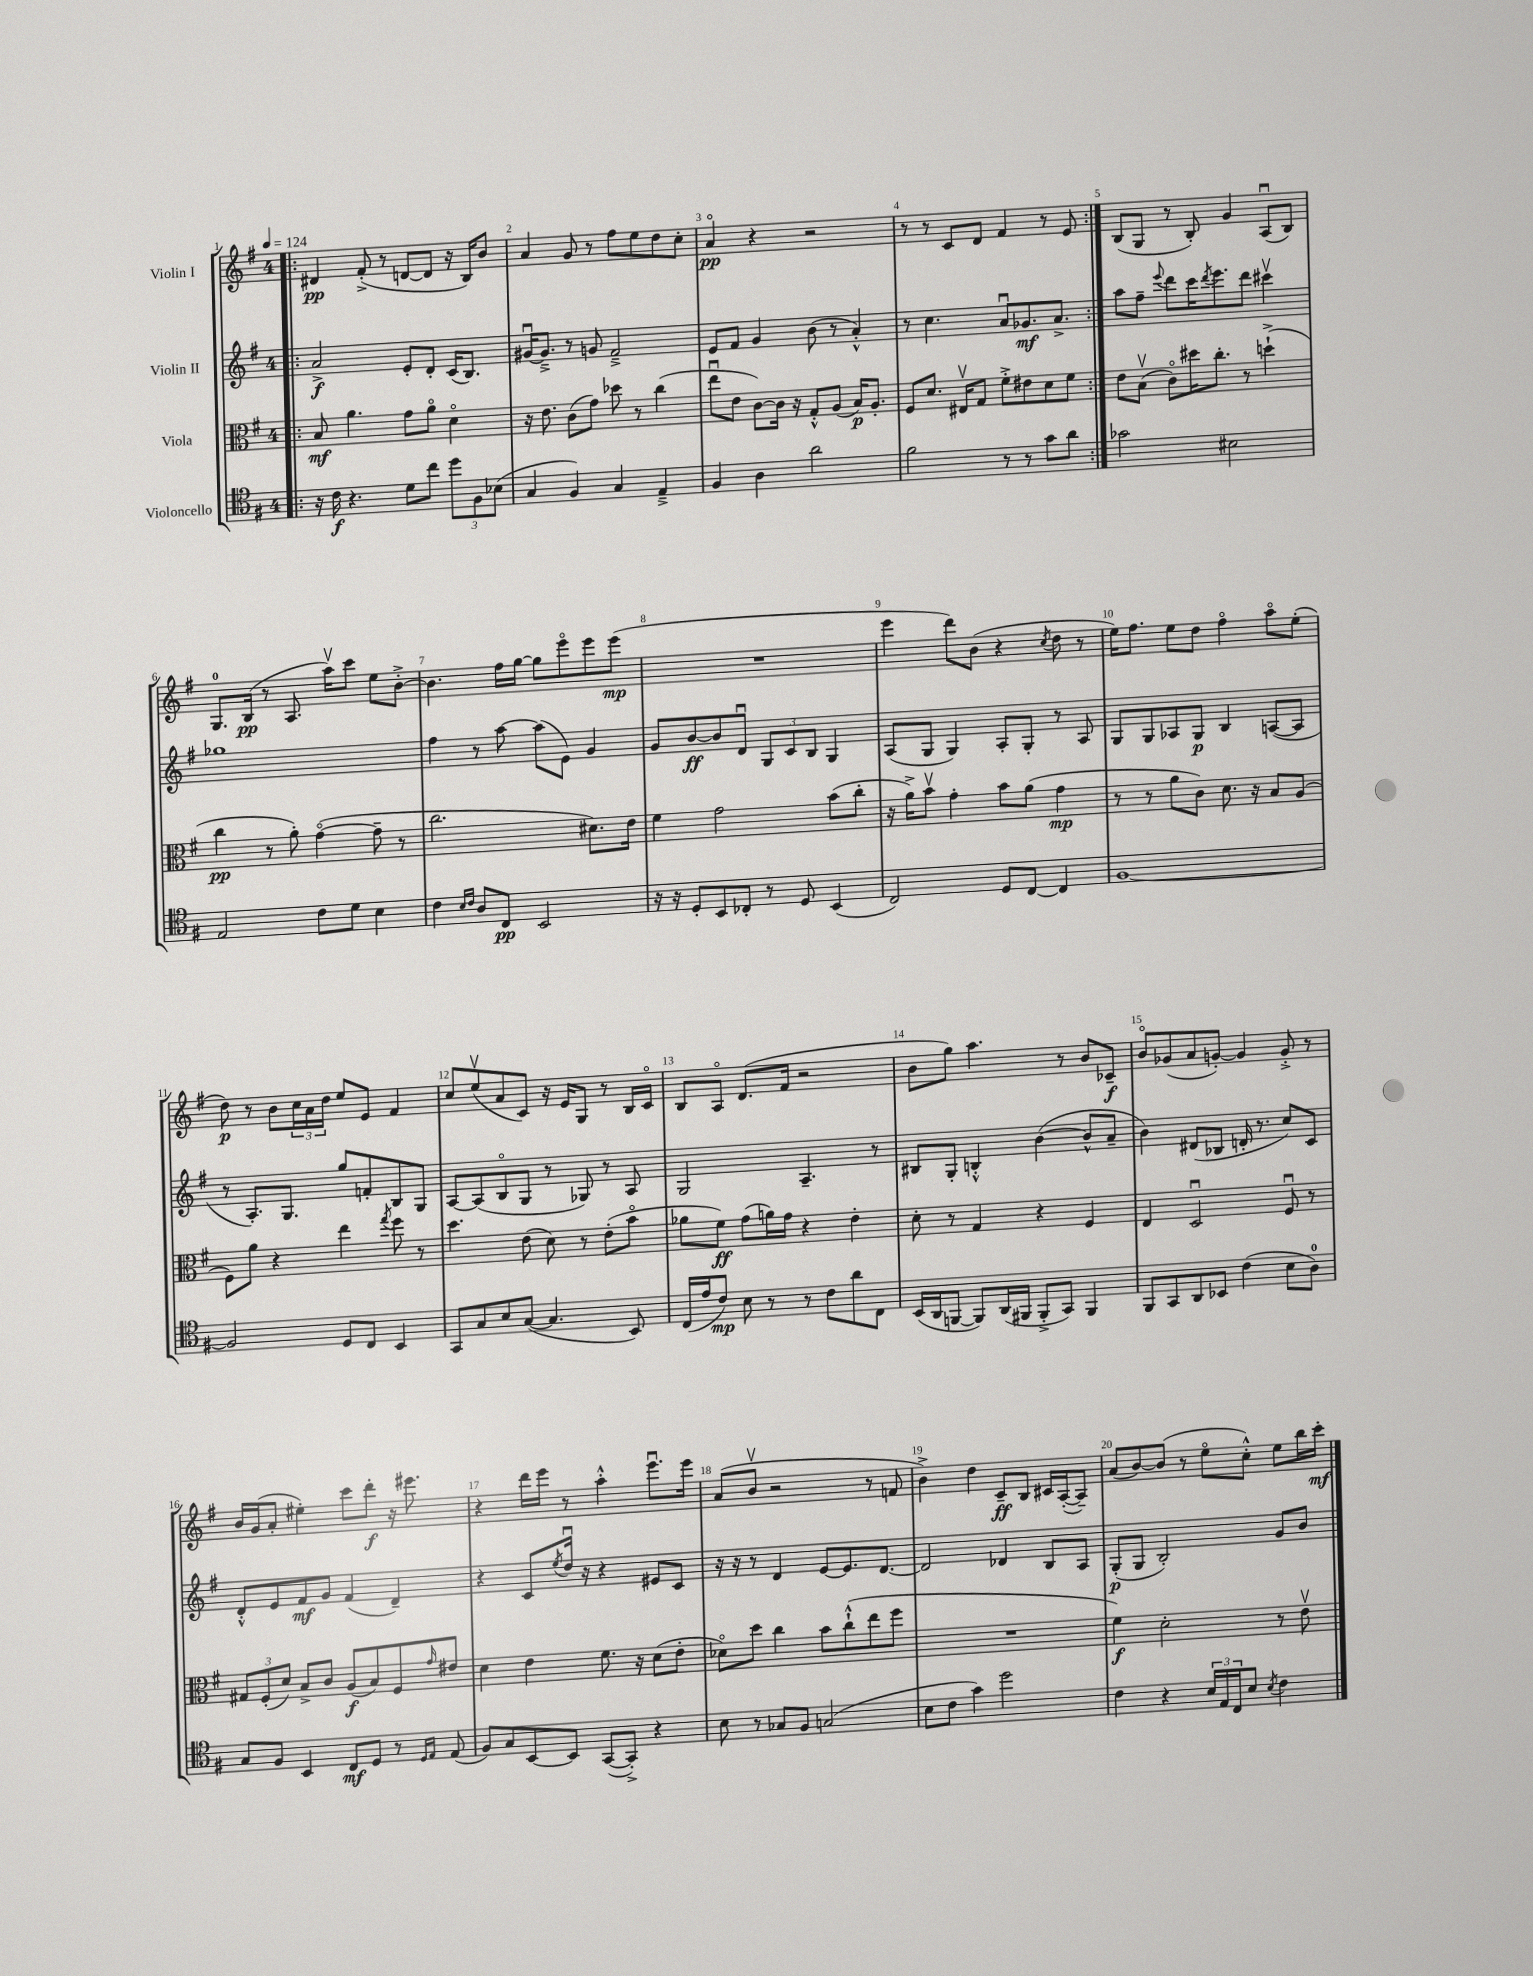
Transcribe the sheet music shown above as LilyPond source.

<<
\new StaffGroup <<
\new Staff = "s0" \with { instrumentName = "Violin I" } {
    \clef treble \key g \major \once \override Staff.TimeSignature.style = #'single-digit \time 4/4 \tempo 4 = 124
    \repeat volta 2 { \bar ".|:" dis'4\pp fis'8-.->( r8 d'8~ d'8 r16 b16) b'8 |
    a'4 g'8 r8 fis''8 e''8 d''8 c''8-. |
    a'4\flageolet\pp r4 r2 |
    r8 r8 c'8 d'8 fis'4 r8 e'8 | }
    b8( g8 r8 b8-.) g'4 a8\downbow( b8) |
    g8.-0 b16\pp( r8 a8. a''16\upbow) c'''8 e''8 b'8~-.-> |
    b'4. fis''16 g''16~ g''8 e'''8\flageolet e'''8 e'''8\mp( |
    R1 |
    e'''4 d'''8) b'8( r4 \acciaccatura { c''8 } d''8 r8 |
    e''16) fis''8. e''8 d''8 fis''4\flageolet a''8\flageolet e''8-.( |
    d''8\p) r8 b'8 \tuplet 3/2 { c''16 a'16 d''16 } e''8 e'8 fis'4 |
    c''8 e''8\upbow( a'8 c'8) r16 e'16 g8 r8 b16 c'16\flageolet |
    b8 a8\flageolet d'8.( fis'16 r2 |
    b'8 g''8) a''4. r8 b'8 ces'8--\f |
    b'8\flageolet ges'8( a'8 g'8~-.) g'4 g'8-.-> r8 |
    b'16 g'16( a'8-. eis''4-.) c'''8 d'''8-.\f r16 eis'''8. |
    r4 d'''16 e'''16 r8 a''4-.-^ e'''8.\downbow e'''16 |
    a'8( b'8\upbow r2 r8 f'8 |
    b'4->) d''4 c'8--\ff b8 cis'16 a16~-.( a8--) |
    a'8( b'8~) b'8( r8 e''8\flageolet c''8-.-^) e''8 b''16 c'''16-.\mf \bar "|." |
}
\new Staff = "s1" \with { instrumentName = "Violin II" } {
    \clef treble \key g \major \once \override Staff.TimeSignature.style = #'single-digit \time 4/4
    \repeat volta 2 { \bar ".|:" a'2->\f e'8-. d'8-. c'16( b8.) |
    gis'16~\downbow gis'8.---> r8 g'8 fis'2---> |
    e'8 fis'8 g'4 b'8( r8 a'4-.-^) |
    r8 c''4. a'8\downbow ges'8.\mf a'8.-> | }
    a''8 fis''8-- \appoggiatura { e'''8 } d'''8 c'''16 \acciaccatura { d'''8 } e'''8. d'''8 cis'''4\upbow |
    ges''1 |
    fis''4 r8 a''8~ a''8( e'8) g'4 |
    g'8 b'8~\ff b'8 d'8\downbow \tuplet 3/2 { g8 c'8 b8 } g4 |
    a8( g8 g4) a8-. g8-. r8 a8 |
    g8 g8 aes8 g8\p b4 a8~( a8 |
    r8 a8.-.) g8. g''8 f'8-. b8 g8 |
    a8~ a8( b8\flageolet g8 r8 ges8) r8 a8 |
    g2 a4.-- r8 |
    bis8 g8-. b4-.-^ b'4~( b'8-^ a'8-- |
    b'4) dis'8( bes8 d'16-. r8. c''8) c'8 |
    d'8-.-^ e'8 fis'8\mf g'8 fis'4( d'4--) |
    r4 c'8 \acciaccatura { e''8 } d''16\downbow r16 r4 eis'8 c'8 |
    r16 r16 r8 d'4 e'8~ e'8. d'8.~ |
    d'2 des'4 b8 a8 |
    g8-.\p( g8 b2-.) g'8 b'8 \bar "|." |
}
\new Staff = "s2" \with { instrumentName = "Viola" } {
    \clef alto \key g \major \once \override Staff.TimeSignature.style = #'single-digit \time 4/4
    \repeat volta 2 { \bar ".|:" b8\mf a'4. g'8 a'8\flageolet d'4\flageolet |
    r16 e'8. c'8( g'8) des''8 r8 c''4( |
    e''8\downbow e'8 c'8~) c'16 r16 g8-.-^ a8( b16\p) a8.-. |
    fis8 d'8. eis16\upbow g8 fis'8-.-> eis'8 d'8 fis'8 | }
    e'8 b8\upbow( c'8\flageolet) dis''16 c''8.-. r8 d''4-!->( |
    c''4\pp r8 a'8-.) g'4~\flageolet( g'8-- r8 |
    c''2. dis'8.) e'16 |
    fis'4 g'2 b'8( c''8-. |
    r16 a'16->) b'8\upbow g'4-. b'8 a'8( g'4\mp |
    r8 r8 a'8 c'8) d'8. r16 b8 a8( |
    fis8) a'8 r4 e''4 \acciaccatura { g''8 } fis''8 r8 |
    d''4. e'8( d'8) r8 e'8-.( b'8\flageolet |
    aes'8 fis'8\ff) g'8( a'16) g'16 r4 e'4-. |
    d'8-. r8 g4 r4 fis4 |
    e4 d2\downbow fis8\downbow r8 |
    \tuplet 3/2 { gis8 fis8-.( d'8) } b8-> c'8 a8\f( b8) fis8 \grace { g'16 } eis'8 |
    d'4 e'4 fis'8. r16 d'8( e'8-. |
    des'8\flageolet) d''8 c''4 b'8 c''8-!-^( e''8 fis''8 |
    R1 |
    fis'4\f) d'2-. r8 e'8\upbow \bar "|." |
}
\new Staff = "s3" \with { instrumentName = "Violoncello" } {
    \clef tenor \key g \major \once \override Staff.TimeSignature.style = #'single-digit \time 4/4
    \repeat volta 2 { \bar ".|:" r16 c'16\f r4. d'8 c''8 \tuplet 3/2 { d''8 fis8 bes8( } |
    g4 fis4) g4 e4---> |
    fis4 a4 a'2 |
    fis'2 r8 r8 g'8 a'8 | }
    ges'2 bis2 |
    e2 c'8 d'8 b4 |
    c'4 \grace { b16 c'16 } a8 c8\pp b,2 |
    r16 r16 d8-. b,8 ces8-. r8 d8 b,4( |
    c2) d8 c8~ c4 |
    fis1~ |
    fis2 d8 c8 b,4 |
    g,8 g8 b8 g8~( g4. b,8) |
    c16( e'16 c'8\mp) b8 r8 r8 c'8 a'8 c8 |
    b,16( a,16 f,8~ f,8) a,16( fis,16 fis,8-.-> g,8) fis,4 |
    fis,8 g,8 a,8 bes,8 c'4( b8 a8-0) |
    g8 fis8 b,4 c8\mf d8 r8 \grace { d16 e16 } e8( |
    fis8) g8 b,8~ b,8 g,8~( g,8-.->) r4 |
    b8 r8 ges8 fis8 g2( |
    b8 c'8 g'4) d''2 |
    c'4 r4 \tuplet 3/2 { b16 e16 c16 } b8 \acciaccatura { b8 } c'4 \bar "|." |
}
>>
>>
\layout { \context { \Score \override BarNumber.break-visibility = ##(#f #t #t) barNumberVisibility = #all-bar-numbers-visible } }
